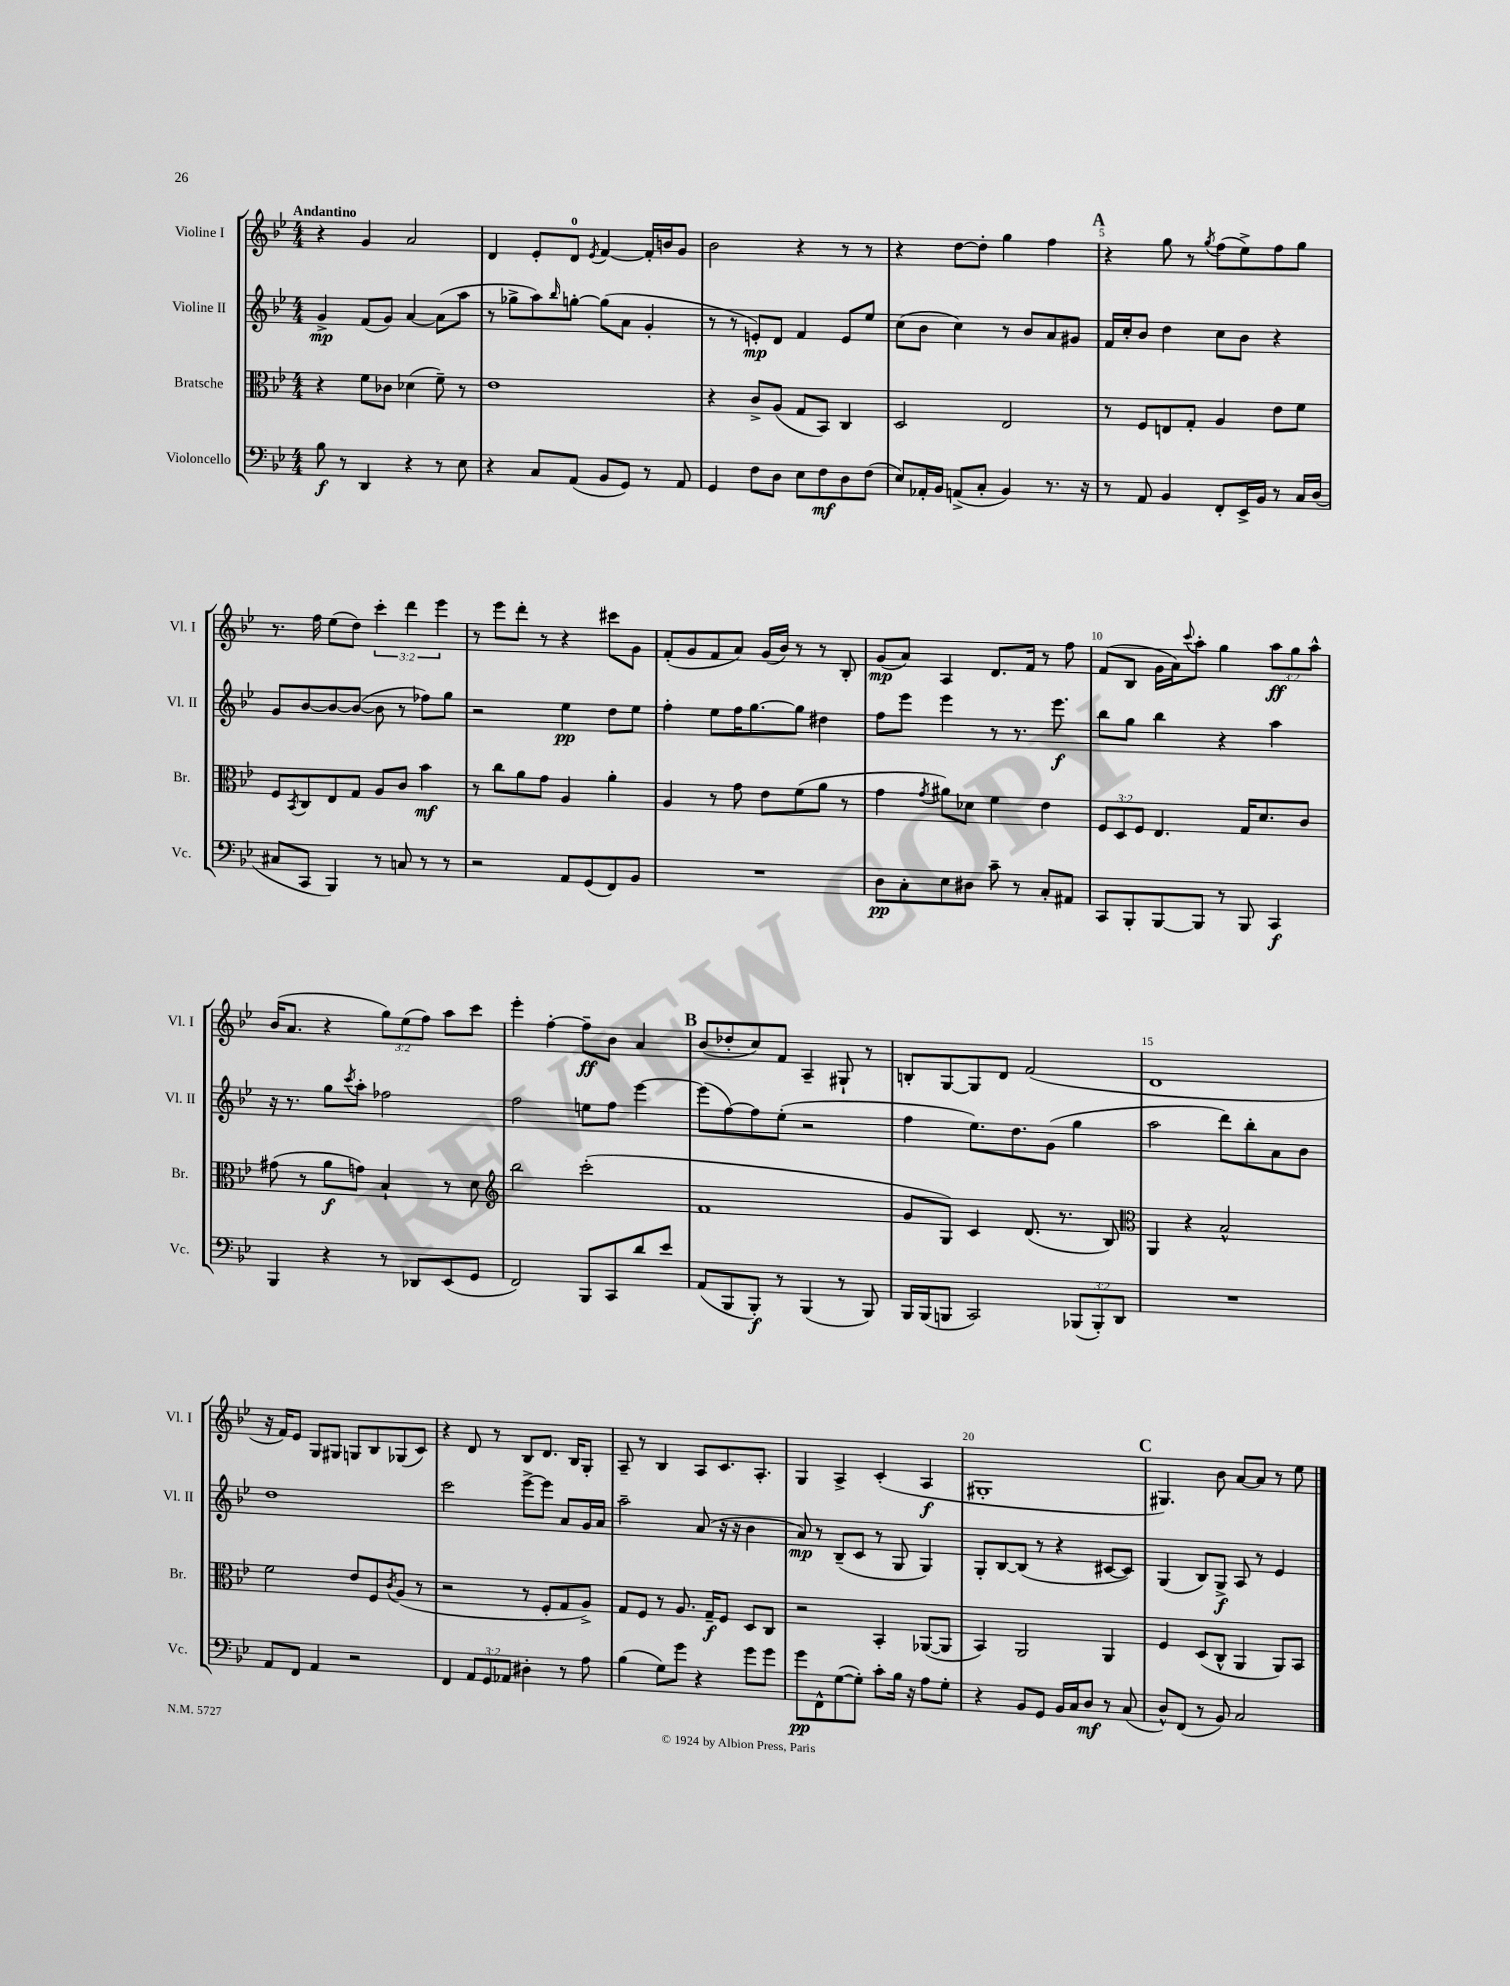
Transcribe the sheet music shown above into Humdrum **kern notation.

**kern	**kern	**kern	**kern
*staff4	*staff3	*staff2	*staff1
*clefF4	*clefC3	*clefG2	*clefG2
*k[b-e-]	*k[b-e-]	*k[b-e-]	*k[b-e-]
*M4/4	*M4/4	*M4/4	*M4/4
8B-	4r	4g^	4r
8r	.	.	.
4DD	8f	(8f	4g
.	8c-	8g)	.
4r	(4d-	[4a	2a
8r	8f~)	(8a]	.
8E-	8r	8aa	.
=	=	=	=
4r	1e-	8r	4d
.	.	8gg-^	.
8C	.	8aa)	8e-'
.	.	16qqbb-	.
(8AA	.	[8gg'	8d
.	.	.	8qe-
8BB-	.	(8gg]	[4f
8GG)	.	8a	.
8r	.	4g'	16f']
.	.	.	16b
8AA	.	.	8g
=	=	=	=
4GG	4r	8r	2b-
.	.	8r	.
8F	8c^	8e')	.
8D	(8A	8d	.
8E-	8G	4f	4r
8F	8BB-)	.	.
8D	4C	8e	8r
(8F	.	8ee-	8r
=	=	=	=
8E-)	2D	(8cc	4r
16AA-'	.	8b-	.
16BB-	.	.	.
(8AA^	.	4cc)	[8dd
8C'	.	.	8dd']
4BB-)	2E-	8r	4gg
.	.	8b-	.
8.r	.	8a	4ff
.	.	8g#	.
16r	.	.	.
=	=	=	=
8r	8r	16f	4r
.	.	16cc'	.
8AA	8F	8b-	.
4BB-	8E	4dd	8gg
.	8G'	.	8r
.	.	.	8qgg
8FF'	4A	8cc	(8ff
16EE-^	.	8b-	8ee-^)
16BB-	.	.	.
8r	8e-	4r	8ff
16C	8f	.	8gg
(16D	.	.	.
=	=	=	=
8C#	8F	8g	8.r
.	8qBB-	.	.
8CC	8C	[8b-	.
.	.	.	16ff
4BBB-)	8E-	8b-_	(8ee-
.	8G	(8b-_	8dd)
8r	8A	8b-]	6ccc'
8C	8c	8r	.
.	.	.	6ddd
8r	4b-	8ff-)	.
.	.	.	6eee-
8r	.	8gg	.
=	=	=	=
2r	8r	2r	8r
.	8cc	.	8eee-
.	8a	.	8ddd'
.	8g	.	8r
8AA	4A	4ee-	4r
(8GG	.	.	.
8FF)	4a'	8dd	8ccc#
8BB-	.	8ee-	8g
=	=	=	=
1r	4A	4ff'	(8f'
.	.	.	8g
.	8r	8ee-	8f
.	8g	16ff	8a)
.	.	[8.gg	.
.	8e-	.	(16g
.	.	.	16b-)
.	(8f	8gg]	8r
.	8a	4dd#	8r
.	8r	.	8B-'
=	=	=	=
8D	4g	8ff	(8g
8C'	.	8eee-	8a)
.	8qg	.	.
8E-	8a#)	4eee-	4A
8D#	8d-	.	.
8c~	4f	8r	8.d
8r	.	8.r	.
.	.	.	16f
8C'	4e-	.	8r
.	.	8.eee-	.
8AA#	.	.	8ff
=	=	=	=
8CC	12F	8bb-	(8f
.	12D	.	.
8BBB-'	.	8gg	8B-
.	12F	.	.
[8BBB-	4.E-	4bb-	16g
.	.	.	16a)
.	.	.	8qqccc
8BBB-]	.	.	8aa'
8r	.	4r	4gg
8BBB-	16G	.	.
.	8.d	.	.
4CC	.	4aa	12aa
.	.	.	12gg
.	8c	.	.
.	.	.	12aa^^
=	=	=	=
4BBB-	(8g#	16r	(16b-
.	.	8.r	8.a
.	8r	.	.
4r	8a	8gg	4r
.	.	8qccc	.
.	8g)	8aa'	.
8r	4B-`	2ff-	12gg)
.	.	.	(12ee-
8DD-	.	.	.
.	.	.	12ff)
(8EE-	8r	.	8aa
8GG	8d	.	8ccc
=	=	=	=
*	*clefG2	*	*
2FF)	2bb-	2ff	4eee-'
.	.	.	[4ff'
8BBB-	(2ccc'	8ee	8ff~]
8CC	.	8ff	8b-
8d	.	[4eee-	4a
8e-	.	.	.
=	=	=	=
(8AA	1f	(8eee-]	(8b-
8BBB-	.	[8ff)	8dd-'
8BBB-')	.	8ff]	8cc)
8r	.	(8ee-'	8f
(4BBB-	.	2r	4A~
8r	.	.	8G#`
8BBB-)	.	.	8r
=	=	=	=
16BBB-	8g	4ff	8B'
(16BBB-	.	.	.
8BBB	8G)	.	[8G
2CC)	4c	8.ee-)	8G]
.	.	.	8d
.	.	8.dd	.
.	(8.d	.	(2f
.	.	(8g	.
.	8.r	.	.
(12BBB-	.	4gg	.
12BBB-')	.	.	.
.	8B-)	.	.
12DD	.	.	.
=	=	=	=
*	*clefC3	*	*
1r	4AA	2aa	1d
.	4r	.	.
.	2B-^^	8ddd)	.
.	.	8bb-'	.
.	.	8a	.
.	.	8b-	.
=	=	=	=
8AA	2f	1dd	16r
.	.	.	16f)
8FF	.	.	8e-
4AA	.	.	8G
.	.	.	8G#
2r	8e-	.	8G
.	8F	.	8B-
.	8qc	.	.
.	(8A	.	(8G-
.	8r	.	8c)
=	=	=	=
4FF	2r	2ccc	4r
12AA	.	.	8d
12GG	.	.	.
.	.	.	8r
12AA-	.	.	.
4D#'	8r	[8eee-^	8B-
.	8F'	8eee-]	8.d
8r	8G	8a	.
.	.	.	16B-
8A	8A^)	16g	8G'
.	.	16a	.
=	=	=	=
(4B-	8G	2aa~	8A~
.	8F	.	8r
8G)	8r	.	4B-
8g	8.A	.	.
4r	.	(8a	8A
.	16G~	.	.
.	8F	16r	8.c
.	.	16r	.
8g	8D	4b-	.
.	.	.	8.A'
8g	8C	.	.
=	=	=	=
8g	2r	8a)	4G
8FF^^	.	8r	.
([8G	.	(8B-~	4A^
8G'])	.	8c	.
8c'	4BB-'	8r	(4c'
16B-	.	8G	.
16r	.	.	.
8A	([8AA-	4G)	4A
8G'	8AA-]	.	.
=	=	=	=
4r	4BB-)	8G'	1G#'
.	.	[8B-	.
8BB-	2AA	(8B-]	.
8GG	.	8r	.
16BB-	.	4r	.
16C	.	.	.
8D	.	.	.
8r	4AA	[8c#	.
(8C	.	8c#])	.
=	=	=	=
8D^^)	4F	(4G	4.G#)
(8FF	.	.	.
8r	(8D	8B-)	.
8BB-)	8C^^	8G^	8b-
2C	4AA	8A	[8a
.	.	8r	8a]
.	8AA)	4e-	8r
.	8BB-	.	8ee-
==	==	==	==
*-	*-	*-	*-
